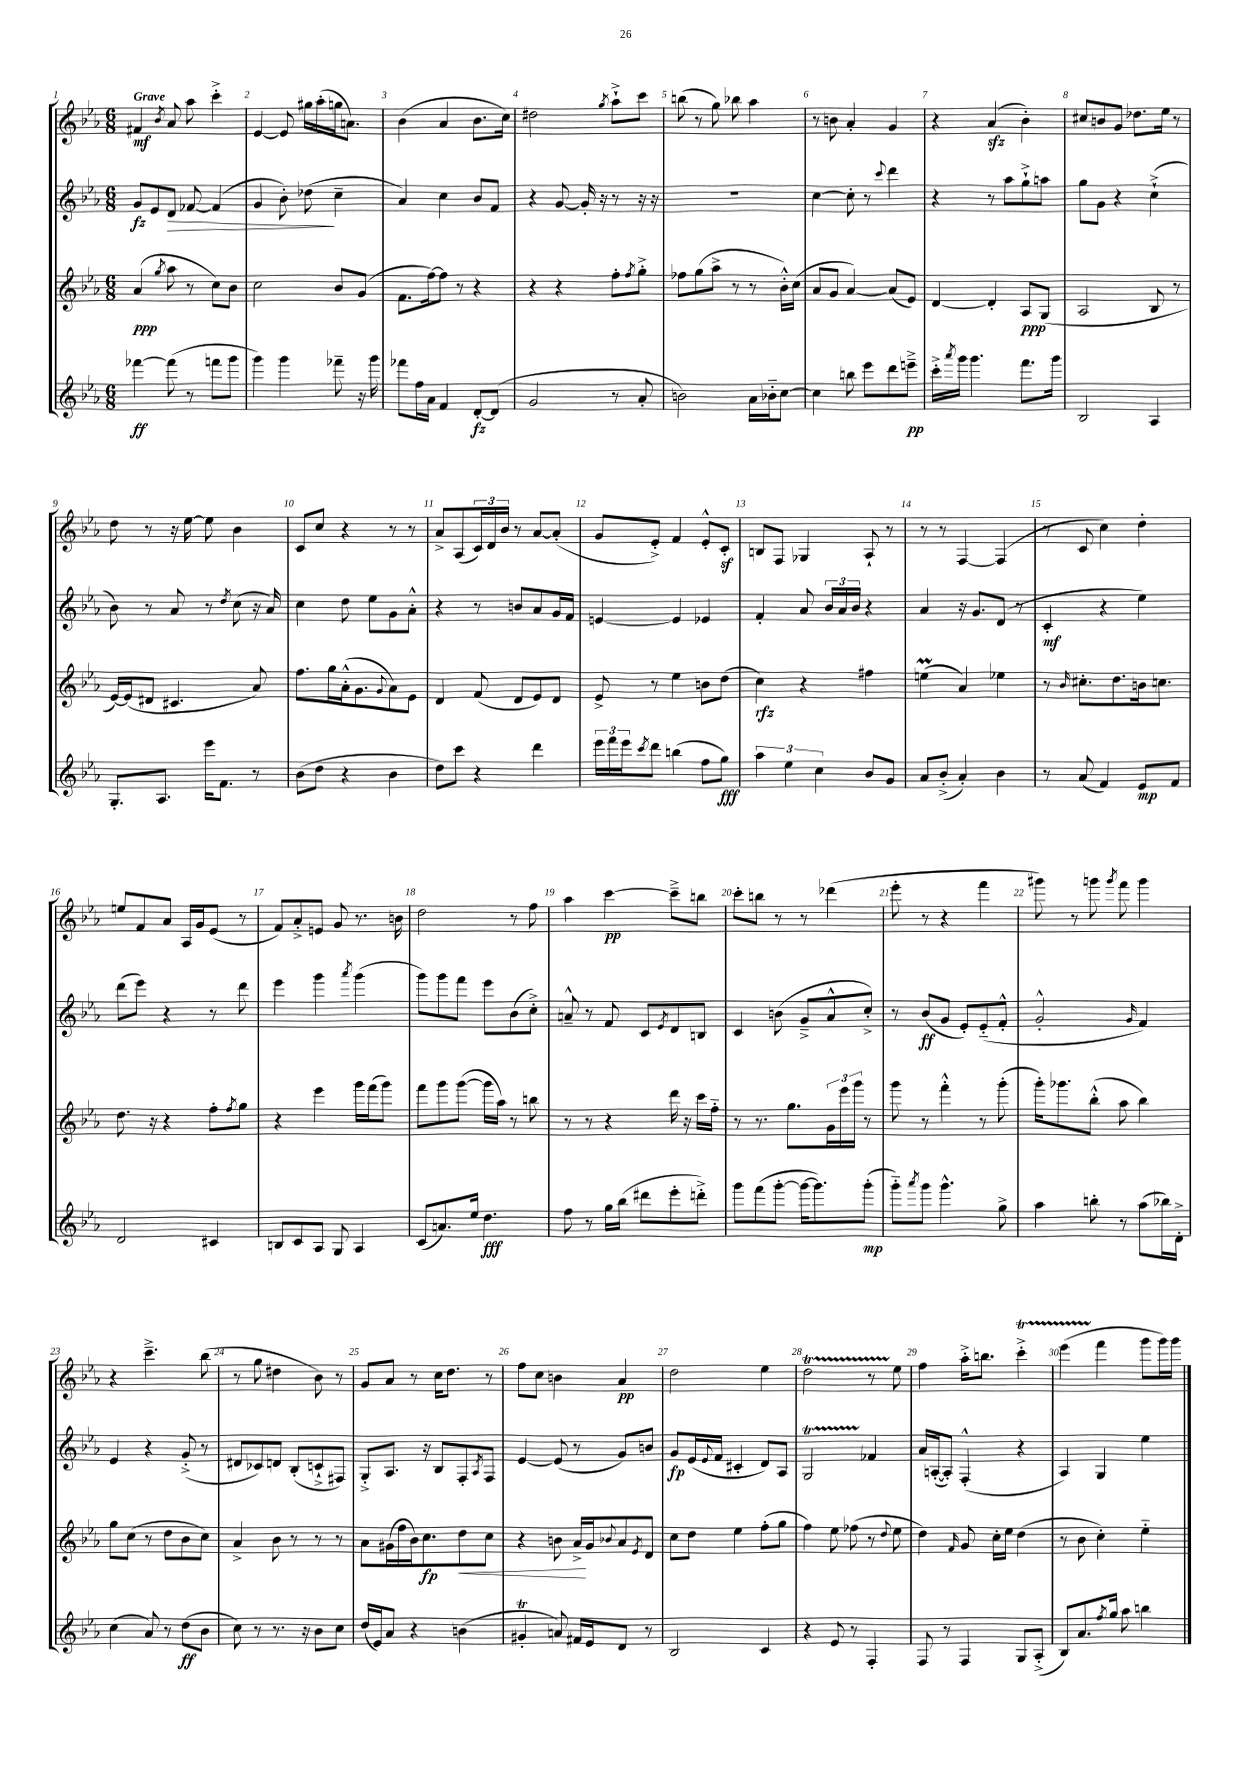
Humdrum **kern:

**kern	**dynam	**kern	**dynam	**kern	**dynam	**kern	**dynam
*part4	*part4	*part3	*part3	*part2	*part2	*part1	*part1
*staff4	*staff4	*staff3	*staff3	*staff2	*staff2	*staff1	*staff1
*clefG2	*	*clefG2	*	*clefG2	*	*clefG2	*
*k[b-e-a-]	*	*k[b-e-a-]	*	*k[b-e-a-]	*	*k[b-e-a-]	*
*M6/8	*	*M6/8	*	*M6/8	*	*M6/8	*
=1	=1	=1	=1	=1	=1	=1	=1
!	!	!	!	!	!	!LO:TX:a:B:t=Grave	!
[4fff-X\	ff	(4a-/	ppp	8g/L	fz	4f#X/	mf
.	.	.	.	8e-/	.	.	.
.	.	8qgg/	.	.	.	8qb-/	.
!	!	!	!	!	!LO:HP:b	!	!
(8fff-\]	.	8aa-\	.	8d/J	>	8a-/	.
8r	.	8r	.	[8f-X/	.	8aa-\	.
8fffn\L	.	8cc\L)	.	(4f-/]	.	4ccc'^\	.
8ggg\J	.	8b-\J	.	.	.	.	.
=2	=2	=2	=2	=2	=2	=2	=2
4ggg\)	.	2cc\	.	4g/	.	[4e-/	.
4ggg\	.	.	.	8b-'\)	.	8e-/]	.
.	.	.	.	(8dd-X\	.	16gg#X\LL	.
.	.	.	.	.	.	(16aa-'\	.
8fff-X~\	.	8b-/L	.	4cc~\	]	16ggn\J	.
.	.	.	.	.	.	8.an\J)	.
16r	.	(8g/J	.	.	.	.	.
16ggg\	.	.	.	.	.	.	.
=3	=3	=3	=3	=3	=3	=3	=3
8fff-X\L	.	8.f\L	.	4a-/)	.	(4b-\	.
16ff\L	.	.	.	.	.	.	.
16a-\JJ	.	[16ff\k)	.	.	.	.	.
4f/	.	8ff\J]	.	4cc\	.	4a-/	.
.	.	8r	.	.	.	.	.
[8d'/L	fz	4r	.	8b-/L	.	8.b-\L	.
(8d/J]	.	.	.	8f/J	.	.	.
.	.	.	.	.	.	16cc\Jk)	.
=4	=4	=4	=4	=4	=4	=4	=4
2g/	.	4r	.	4r	.	2dd#X\	.
.	.	4r	.	[8g/	.	.	.
.	.	.	.	16g'/]	.	.	.
.	.	.	.	16r	.	.	.
.	.	.	.	.	.	8qgg/	.
8r	.	8ff'\L	.	8r	.	8aa-`^\L	.
.	.	8qff/	.	.	.	.	.
8a-'/	.	8gg'^\J	.	16r	.	8ccc\J	.
.	.	.	.	16r	.	.	.
=5	=5	=5	=5	=5	=5	=5	=5
2bn\)	.	8ff-X\L	.	2.r	.	(8bbn\	.
.	.	(8gg\	.	.	.	8r	.
.	.	8aa-^\J	.	.	.	8gg\)	.
.	.	8r	.	.	.	8bb-X\	.
16a-\LL	.	8r	.	.	.	4aa-\	.
16b-X\J	.	.	.	.	.	.	.
[8cc\J	.	16b-'^^\LL)	.	.	.	.	.
.	.	(16cc\JJ	.	.	.	.	.
=6	=6	=6	=6	=6	=6	=6	=6
4cc\]	.	8a-/L	.	[4cc\	.	8r	.
.	.	8g/J	.	.	.	8bn\	.
8bbn\	.	[4a-/)	.	8cc'\]	.	4a-'/	.
8eee-\L	.	.	.	8r	.	.	.
.	.	.	.	8qqccc/	.	.	.
8ddd\	.	(8a-/L]	.	4ddd\	.	4g/	.
8eeen~^\J	pp	8e-/J)	.	.	.	.	.
=7	=7	=7	=7	=7	=7	=7	=7
16ccc'^\LL	.	[4d/	.	4r	.	4r	.
8qaaa-/	.	.	.	.	.	.	.
16ggg\JJ	.	.	.	.	.	.	.
4.ggg\	.	.	.	.	.	.	.
.	.	4d'/]	.	8r	.	(4a-zz/	.
.	.	.	.	8aa-\L	.	.	.
8.fff\L	.	8A-/L	ppp	8gg`^\	.	4b-'\)	.
.	.	(8G/J	.	8aan\J	.	.	.
16ggg\Jk	.	.	.	.	.	.	.
=8	=8	=8	=8	=8	=8	=8	=8
2B-/	.	2A-/	.	8gg\L	.	8cc#X/L	.
.	.	.	.	8g\J	.	8bn/	.
.	.	.	.	4r	.	8g/J	.
.	.	.	.	.	.	8.dd-X\L	.
4A-/	.	8B-/	.	(4cc`^\	.	.	.
.	.	.	.	.	.	16ee-\Jk	.
.	.	8r	.	.	.	8r	.
!!LO:LB:g=z
=9	=9	=9	=9	=9	=9	=9	=9
8.G'/L	.	[16e-/LL)	.	8b-\)	.	8dd\	.
.	.	(16e-/J]	.	.	.	.	.
.	.	8d#X/J	.	8r	.	8r	.
8.A-/J	.	.	.	.	.	.	.
.	.	4.c#X/	.	8a-/	.	16r	.
.	.	.	.	.	.	[16ee-\	.
16eee-\KL	.	.	.	8r	.	8ee-\]	.
8.f\J	.	.	.	.	.	.	.
.	.	.	.	8qdd/	.	.	.
.	.	.	.	(8cc\	.	4b-\	.
8r	.	8a-/)	.	16r	.	.	.
.	.	.	.	16a-/)	.	.	.
=10	=10	=10	=10	=10	=10	=10	=10
(8b-\L	.	8.ff\L	.	4cc\	.	8c/L	.
8dd\J	.	.	.	.	.	8cc/J	.
.	.	16gg\L	.	.	.	.	.
4r	.	(16a-'^^\J	.	8dd\	.	4r	.
.	.	8.g\	.	.	.	.	.
.	.	.	.	8ee-\L	.	.	.
.	.	8qqg/	.	.	.	.	.
4b-\	.	8a-\)	.	8g\	.	8r	.
.	.	8e-\J	.	8a-'^^\J	.	8r	.
=11	=11	=11	=11	=11	=11	=11	=11
8dd\L)	.	4d/	.	4r	.	8a-^/L	.
8ccc\J	.	.	.	.	.	(8A-/	.
4r	.	(8f/	.	8r	.	24c/L)	.
.	.	.	.	.	.	24d/	.
.	.	.	.	.	.	24b-/JJ	.
.	.	8d/L	.	8bn/L	.	8r	.
4ddd\	.	8e-/)	.	8a-/	.	[8a-/L	.
.	.	8d/J	.	16g/L	.	(8a-'/J]	.
.	.	.	.	16f/JJ	.	.	.
=12	=12	=12	=12	=12	=12	=12	=12
24eee-\LL	.	8e-^/	.	[4en/	.	8g/L	.
24fff\	.	.	.	.	.	.	.
24eee-\J	.	.	.	.	.	.	.
8qccc/	.	.	.	.	.	.	.
8ddd\J	.	8r	.	.	.	8e-'^/J)	.
(4bbn\	.	4ee-\	.	4e/]	.	4f/	.
8ff\L	.	8bn\L	.	4e-X/	.	8e-'^^/L	.
8gg\J)	fff	(8dd\J	.	.	.	8cz'/J	.
=13	=13	=13	=13	=13	=13	=13	=13
6aa-\	.	4cc\)	rfz	4f'/	.	8Bn/L	.
.	.	.	.	.	.	8F/J	.
6ee-\	.	.	.	.	.	.	.
.	.	4r	.	8a-/	.	4G-X/	.
6cc\	.	.	.	.	.	.	.
.	.	.	.	24b-/LL	.	.	.
.	.	.	.	24a-/	.	.	.
.	.	.	.	24b-/JJ	.	.	.
8b-/L	.	4ff#X\	.	4r	.	8A-`/	.
8g/J	.	.	.	.	.	8r	.
=14	=14	=14	=14	=14	=14	=14	=14
8a-/L	.	(4eenm\	.	4a-/	.	8r	.
(8b-'^/J	.	.	.	.	.	8r	.
4a-'/)	.	4a-/)	.	16r	.	[4F/	.
.	.	.	.	8.g/L	.	.	.
4b-\	.	4ee-X\	.	(8d/J	.	(4F/]	.
.	.	.	.	8r	.	.	.
=15	=15	=15	=15	=15	=15	=15	=15
8r	.	8r	.	4c'/	mf	8r	.
.	.	16qqb-/	.	.	.	.	.
(8a-/	.	8.cc#X'\L	.	.	.	8c/	.
4f/)	.	.	.	4r	.	4cc\)	.
.	.	8.dd\	.	.	.	.	.
8e-/L	mp	16bn\k	.	4ee-\)	.	4dd'\	.
.	.	8.ccn\J	.	.	.	.	.
8f/J	.	.	.	.	.	.	.
!!LO:LB:g=z
=16	=16	=16	=16	=16	=16	=16	=16
2d/	.	8.dd\	.	(8ddd\L	.	8een/L	.
.	.	.	.	8eee-\J)	.	8f/	.
.	.	16r	.	.	.	.	.
.	.	4r	.	4r	.	8a-/J	.
.	.	.	.	.	.	16A-/LL	.
.	.	.	.	.	.	16g/J	.
4c#X/	.	8ff'\L	.	8r	.	(8e-/J	.
.	.	8qff/	.	.	.	.	.
.	.	8gg\J	.	8ddd\	.	8r	.
=17	=17	=17	=17	=17	=17	=17	=17
8Bn/L	.	4r	.	4eee-\	.	8f/L)	.
8c/	.	.	.	.	.	8a-'^/	.
8A-/J	.	4eee-\	.	4ggg\	.	8en/J	.
8G/	.	.	.	.	.	8g/	.
.	.	.	.	8qaaa-/	.	.	.
4A-/	.	16ggg\LL	.	(4ggg\	.	8.r	.
.	.	(16fff\J	.	.	.	.	.
.	.	8ggg\J)	.	.	.	.	.
.	.	.	.	.	.	16bn\	.
=18	=18	=18	=18	=18	=18	=18	=18
(8c/L	.	8fff\L	.	8ggg\L)	.	2dd\	.
8.an/)	.	8ggg\	.	8ggg\	.	.	.
.	.	([8ggg\J	.	8fff\J	.	.	.
16ee-/Jk	.	.	.	.	.	.	.
4.dd\	fff	16ggg\LL]	.	8eee-\L	.	.	.
.	.	16aa-\JJ)	.	.	.	.	.
.	.	8r	.	(8b-\	.	8r	.
.	.	8bbn\	.	8cc'^\J)	.	8ff\	.
=19	=19	=19	=19	=19	=19	=19	=19
8ff\	.	8r	.	8an~^^/	.	4aa-\	.
8r	.	8r	.	8r	.	.	.
16gg\LL	.	4r	.	8f/	.	[4ccc\	pp
(16bb-\JJ	.	.	.	.	.	.	.
8ddd#X\L	.	.	.	8c/L	.	.	.
.	.	.	.	8qe-/	.	.	.
8eee-'\	.	16ddd\	.	8d/	.	8ccc~^\L]	.
.	.	16r	.	.	.	.	.
8dddn'^\J)	.	16ccc\LL	.	8Bn/J	.	8bbn\J	.
.	.	16ff\JJ	.	.	.	.	.
=20	=20	=20	=20	=20	=20	=20	=20
8ggg\L	.	8r	.	4c/	.	8ccc'\L	.
(8fff\	.	8.r	.	.	.	8bbn\J	.
[8ggg'\J	.	.	.	(8bn\	.	8r	.
.	.	8.gg\L	.	.	.	.	.
16ggg\KL_	.	.	.	8g~^/L	.	8r	.
8.ggg\])	.	.	.	.	.	.	.
.	.	24g\L	.	8a-^^/	.	(4ddd-X\	.
.	.	24eee-\	.	.	.	.	.
.	.	24ggg\JJ	.	.	.	.	.
(8ggg'\J	mp	8r	.	8cc'^/J)	.	.	.
=21	=21	=21	=21	=21	=21	=21	=21
8ggg\L)	.	8ggg\	.	8r	.	8eee-'\	.
8qaaa-/	.	.	.	.	.	.	.
8ggg\J	.	8r	.	(8b-/L	ff	8r	.
4.ggg^^\	.	4fff'^^\	.	8g/J	.	4r	.
.	.	.	.	8e-'/L)	.	.	.
.	.	8r	.	(8e-/	.	4fff\	.
8gg^\	.	(8ggg'\	.	8f'^^/J	.	.	.
=22	=22	=22	=22	=22	=22	=22	=22
4aa-\	.	16ggg'\KL)	.	2g'^^/	.	8ggg#X\)	.
.	.	8.ggg-X\	.	.	.	.	.
.	.	.	.	.	.	8r	.
8bbn'\	.	(8bb-'^^\J	.	.	.	8gggn\	.
.	.	.	.	.	.	8qggg/	.
8r	.	8aa-\	.	.	.	8fff\	.
.	.	.	.	16qqg/	.	.	.
(8aa-\L	.	4bb-\)	.	4f/)	.	4ggg\	.
16bb-X\L)	.	.	.	.	.	.	.
16d'^\JJ	.	.	.	.	.	.	.
!!LO:LB:g=z
=23	=23	=23	=23	=23	=23	=23	=23
(4cc\	.	8gg\L	.	4e-/	.	4r	.
.	.	(8cc\J	.	.	.	.	.
8a-/)	.	8r	.	4r	.	4.ccc~^\	.
8r	.	8dd\L	.	.	.	.	.
(8dd\L	ff	8b-\	.	(8g'^/	.	.	.
8b-\J	.	8cc\J)	.	8r	.	(8bb-\	.
=24	=24	=24	=24	=24	=24	=24	=24
8cc\)	.	4a-^/	.	8d#X/L	.	8r	.
8r	.	.	.	8c-X/)	.	8gg\	.
8.r	.	8b-\	.	8dn/J	.	4dd#X\	.
.	.	8r	.	(8B-'/L	.	.	.
16r	.	.	.	.	.	.	.
8b-\L	.	8r	.	8cn`^/	.	8b-\)	.
8cc\J	.	8r	.	8F#X/J)	.	8r	.
=25	=25	=25	=25	=25	=25	=25	=25
(16dd/LL	.	8a-\L	.	8G'^/L	.	8g/L	.
16e-/J)	.	.	.	.	.	.	.
8a-/J	.	(16g#X\L	.	8.A-/J	.	8a-/J	.
.	.	16ff\	.	.	.	.	.
4r	.	16b-\J)	.	.	.	8r	.
.	.	8.cc\	fp	16r	.	.	.
.	.	.	.	8B-/L	.	16cc\KL	.
.	.	.	.	.	.	8.dd\J	.
!	!	!	!LO:HP:b	!	!	!	!
(4bn\	.	8dd\	<	8F'/	.	.	.
.	.	.	.	8qA-/	.	.	.
.	.	8cc\J	.	8F/J	.	8r	.
=26	=26	=26	=26	=26	=26	=26	=26
4g#Xt'/	.	4r	.	[4e-/	.	8ff\L	.
.	.	.	.	.	.	8cc\J	.
8an/)	.	8bn\	.	(8e-/]	.	4bn\	.
16f#X/LL	.	16a-^/LL	.	8r	.	.	.
16e-/J	.	16g/J	[	.	.	.	.
.	.	8qqb-X/	.	.	.	.	.
8d/J	.	8a-/	.	8g/L)	.	4a-/	pp
.	.	8qe-/	.	.	.	.	.
8r	.	8d/J	.	8bn/J	.	.	.
=27	=27	=27	=27	=27	=27	=27	=27
2B-/	.	8cc\L	.	8g/L	fp	2dd\	.
.	.	8dd\J	.	(16e-/L	.	.	.
.	.	.	.	8qqe-/	.	.	.
.	.	.	.	16f/JJ	.	.	.
.	.	4ee-\	.	4c#X'/	.	.	.
4c/	.	(8ff'\L	.	8d/L)	.	4ee-\	.
.	.	8gg\J	.	8A-/J	.	.	.
=28	=28	=28	=28	=28	=28	=28	=28
4r	.	4ff\)	.	2Gt/	.	2ddt\	.
8e-/	.	8ee-\	.	.	.	.	.
8r	.	(8ff-X\	.	.	.	.	.
4F'/	.	8r	.	4f-X/	.	8r	.
.	.	8qqdd/	.	.	.	.	.
.	.	8ee-\	.	.	.	8ee-\	.
=29	=29	=29	=29	=29	=29	=29	=29
8F/	.	4dd\)	.	16a-/LL	.	4ff\	.
.	.	.	.	([16An'/J	.	.	.
8r	.	.	.	8A'/J])	.	.	.
.	.	16qqf/	.	.	.	.	.
4F/	.	8g/	.	(4F'^^/	.	16aa-'^\KL	.
.	.	.	.	.	.	8.bbn\J	.
.	.	16cc'\LL	.	.	.	.	.
.	.	16ee-\JJ	.	.	.	.	.
8G/L	.	(4dd\	.	4r	.	4cccT'^\	.
(8A-'^/J	.	.	.	.	.	.	.
=30	=30	=30	=30	=30	=30	=30	=30
8B-/L)	.	8r	.	4A-/)	.	(4eee-TTT\	.
8.a-/	.	8b-\	.	.	.	.	.
.	.	4cc'\)	.	4G/	.	4fff\	.
8qff/	.	.	.	.	.	.	.
16gg/Jk	.	.	.	.	.	.	.
8aa-\	.	.	.	.	.	.	.
4bbn\	.	4ee-\	.	4ee-\	.	8ggg\L	.
.	.	.	.	.	.	16ggg\L)	.
.	.	.	.	.	.	16ggg\JJ	.
==	==	==	==	==	==	==	==
*-	*-	*-	*-	*-	*-	*-	*-
